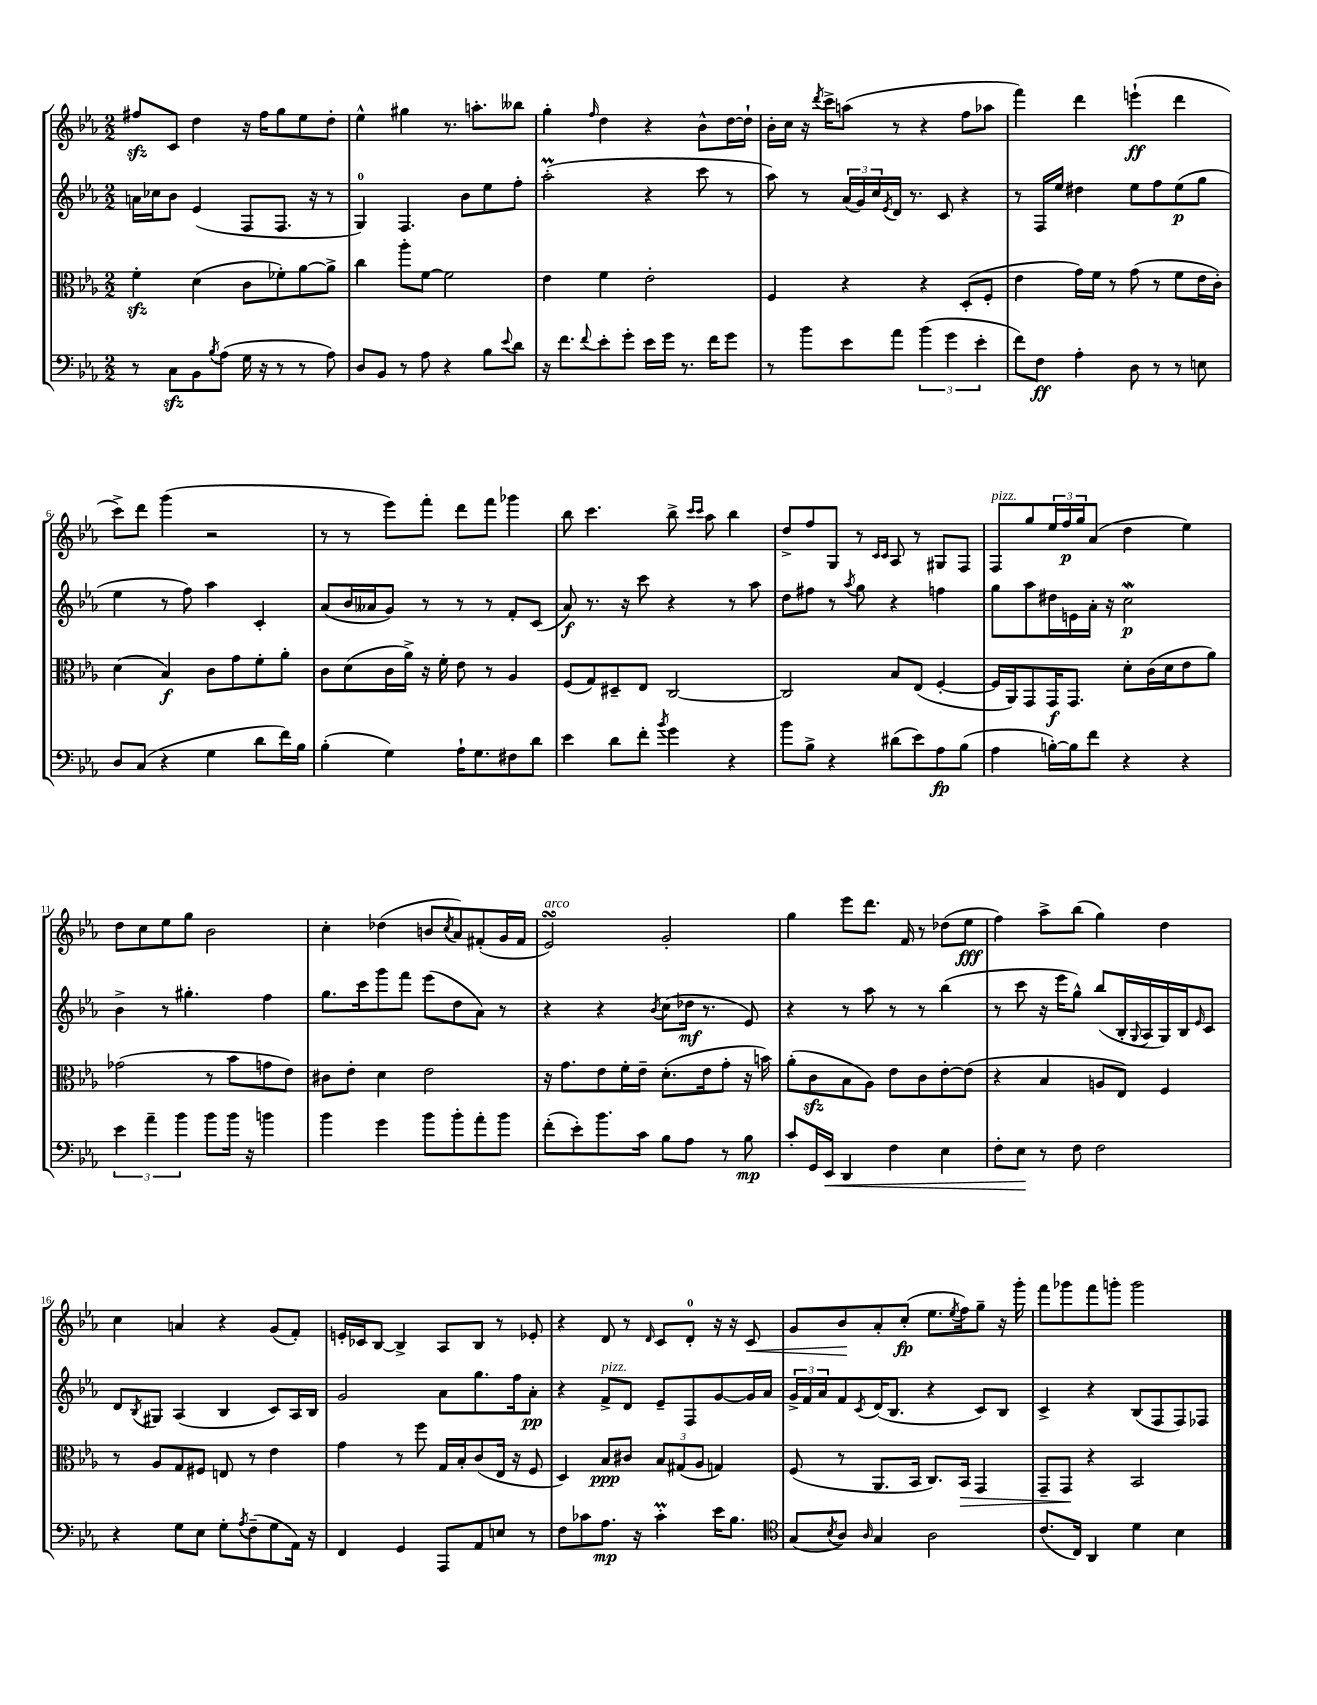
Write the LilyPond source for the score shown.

<<
\new StaffGroup <<
\new Staff = "s0" {
    \clef treble \key ees \major \numericTimeSignature \time 2/2
    fis''8\sfz c'8 d''4 r16 fis''16 g''8 ees''8 d''8-. |
    ees''4-^ gis''4 r8. a''8.-. beses''8 |
    g''4-. \grace { f''16 } d''4 r4 bes'8-^ d''16~ d''16-! |
    bes'16-. c''16 r16 \acciaccatura { d'''8 } c'''16-> a''8( r8 r4 f''8 aes''8 |
    f'''4) d'''4 e'''4-!\ff( d'''4 |
    c'''8->) d'''8 g'''4( r2 |
    r8 r8 ees'''8) f'''8-. d'''8 f'''8 ges'''4 |
    bes''8 c'''4. bes''8-> \grace { c'''16 c'''16 } aes''8 bes''4 |
    d''8-> f''8 g8 r8 \grace { c'16 c'16 } aes8 r8 gis8 f8 |
    f8^\markup { \italic "pizz." } g''8 \tuplet 3/2 { ees''16 f''16\p g''16 } aes'8( d''4 ees''4) |
    d''8 c''8 ees''8 g''8 bes'2 |
    c''4-. des''4( b'8 \acciaccatura { c''8 } aes'8) fis'8-.( g'16 fis'16 |
    ees'2\turn^\markup { \italic "arco" }) g'2-. |
    g''4 ees'''8 d'''8. f'16 r8 des''8( ees''8\fff |
    f''4) aes''8-> bes''8( g''4) d''4 |
    c''4 a'4 r4 g'8( f'8-.) |
    e'16-. ces'16 bes8~ bes4-> aes8 bes8 r8 ees'8-. |
    r4 d'8 r8 \grace { d'16 } c'8 d'8-0-. r16 r16 c'8\< |
    g'8 bes'8\! aes'8-. c''8-.\fp( ees''8. \acciaccatura { ees''8 } f''16) g''8-- r16 g'''16-. |
    f'''8 ges'''8 f'''8 g'''8-. g'''2 \bar "|." |
}
\new Staff = "s1" {
    \clef treble \key ees \major \numericTimeSignature \time 2/2
    a'16 ces''16 bes'8 ees'4( f8 f8. r16 r8 |
    g4-0) f4. bes'8 ees''8 f''8-. |
    aes''2-.\prall( r4 c'''8 r8 |
    aes''8) r8 \tuplet 3/2 { aes'16( g'16) c''16 } \acciaccatura { ees'8 } d'16 r8. c'8 r4 |
    r8 f16 ees''16 dis''4 ees''8 f''8 ees''8\p( g''8 |
    ees''4 r8 f''8) aes''4 c'4-. |
    aes'8( bes'16 aeses'16 g'8) r8 r8 r8 f'8-. c'8( |
    aes'8\f) r8. r16 c'''8 r4 r8 aes''8 |
    d''8 fis''8 r8 \acciaccatura { aes''8 } g''8 r4 f''4 |
    g''8 aes''8 dis''16 e'16 aes'16-. r16 c''2\mordent\p |
    bes'4-> r8 gis''4.-. f''4 |
    g''8. c'''16 g'''8 f'''8 ees'''8( d''8 aes'8) r8 |
    r4 r4 \acciaccatura { bes'8 } c''8( des''16\mf r8. ees'8) |
    r4 r8 aes''8 r8 r8 bes''4( |
    r8 c'''8 r16 ees'''16 g''8-^) bes''8( bes16-. \appoggiatura { g8 } aes16 g16) bes16 \grace { ees'16 } c'8 |
    d'8 \acciaccatura { bes8 } gis8 aes4( bes4 c'8) aes16 bes16 |
    g'2 aes'8 g''8. f''16 aes'8-.\pp |
    r4 f'8->^\markup { \italic "pizz." } d'8 ees'8-- f8 g'8~ g'16 aes'16 |
    \tuplet 3/2 { g'16-> f'16 aes'16 } f'8 \acciaccatura { c'8 } d'16( bes8. r4 c'8) bes8 |
    c'4-> r4 bes8( f8 f8) fes8 \bar "|." |
}
\new Staff = "s2" {
    \clef alto \key ees \major \numericTimeSignature \time 2/2
    f'4-.\sfz d'4( c'8 fes'8-.) aes'8~ aes'8-> |
    c''4 aes''8-. f'8~ f'2 |
    ees'4 f'4 ees'2-. |
    f4 r4 r4 d8-.( f8-. |
    ees'4 g'16) f'16 r8 g'8( r8 f'8 ees'16 c'16-.) |
    d'4( bes4\f) c'8 g'8 f'8-. aes'8-. |
    c'8 d'8( c'16 aes'16->) r16 f'16-. ees'8 r8 aes4 |
    f8( g8) dis8-- ees8 c2~ |
    c2 bes8 ees8( f4~-. |
    f16 aes,16) g,8 g,16\f g,8. d'8-. c'16( d'16 ees'8 aes'8) |
    ges'2( r8 bes'8 g'8 ees'8) |
    cis'8 ees'8-. d'4 ees'2 |
    r16 g'8. ees'8 f'16-. ees'16-- d'8.-.( ees'16 g'8-. r16 b'16) |
    aes'8-.( c'8\sfz bes8 aes8) ees'8 c'8 ees'8~-. ees'8( |
    r4 bes4 a8 ees8) f4 |
    r8 aes8 g8 fis8 e8 r8 ees'4 |
    g'4 r8 f''8 g16 bes16-. c'8( ees16 r16 f8 |
    d4) bes8\ppp cis'8 \tuplet 3/2 { bes8 gis8( aes8 } g4) |
    f8( r8 aes,8. bes,16 c8.) bes,16\> g,4 |
    g,8-- g,8\! r4 bes,2 \bar "|." |
}
\new Staff = "s3" {
    \clef bass \key ees \major \numericTimeSignature \time 2/2
    r8 c8\sfz bes,8 \acciaccatura { bes8 } aes8( g16 r16 r8 r8 aes8) |
    d8 bes,8 r8 aes8 r4 bes8 \appoggiatura { ees'8 } d'8 |
    r16 f'8. \appoggiatura { f'8 } ees'8-. g'8-. ees'16 g'16 r8. f'16 g'8 |
    r8 bes'8 ees'8 aes'8 \tuplet 3/2 { bes'4( g'4 ees'4-. } |
    f'8) f8\ff aes4-. d8 r8 r8 e8 |
    d8 c8( r4 g4 d'8 f'16) bes16 |
    bes4-.( g4) aes16-! g8. fis8 d'8 |
    ees'4 d'8 f'8-. \acciaccatura { bes'8 } g'4 r4 |
    bes'8 bes8-> r4 dis'8( ees'8) aes8\fp bes8( |
    aes4 b16~-.) b16 f'8 r4 r4 |
    \tuplet 3/2 { ees'4 aes'4-- bes'4 } bes'8 bes'16 r16 b'4 |
    bes'4 g'4 bes'8 bes'8-. aes'8-. bes'8 |
    f'8-.( ees'8-.) bes'8. c'16 bes8 aes8 r8 bes8\mp |
    c'8-. g,16 ees,16\< d,4 f4 ees4 |
    f8-. ees8\! r8 f8 f2 |
    r4 g8 ees8 g8-. \acciaccatura { aes8 } f8--( g8 aes,16) r16 |
    f,4 g,4 aes,,8 aes,8 e8 r8 |
    f8 ces'8 aes8.\mp r16 ces'4-.\prall ees'16 bes8. |
    \clef tenor g8( \acciaccatura { bes8 } aes8) \grace { aes16 } g4 aes2 |
    c'8.( c16) aes,4 d'4 bes4 \bar "|." |
}
>>
>>
